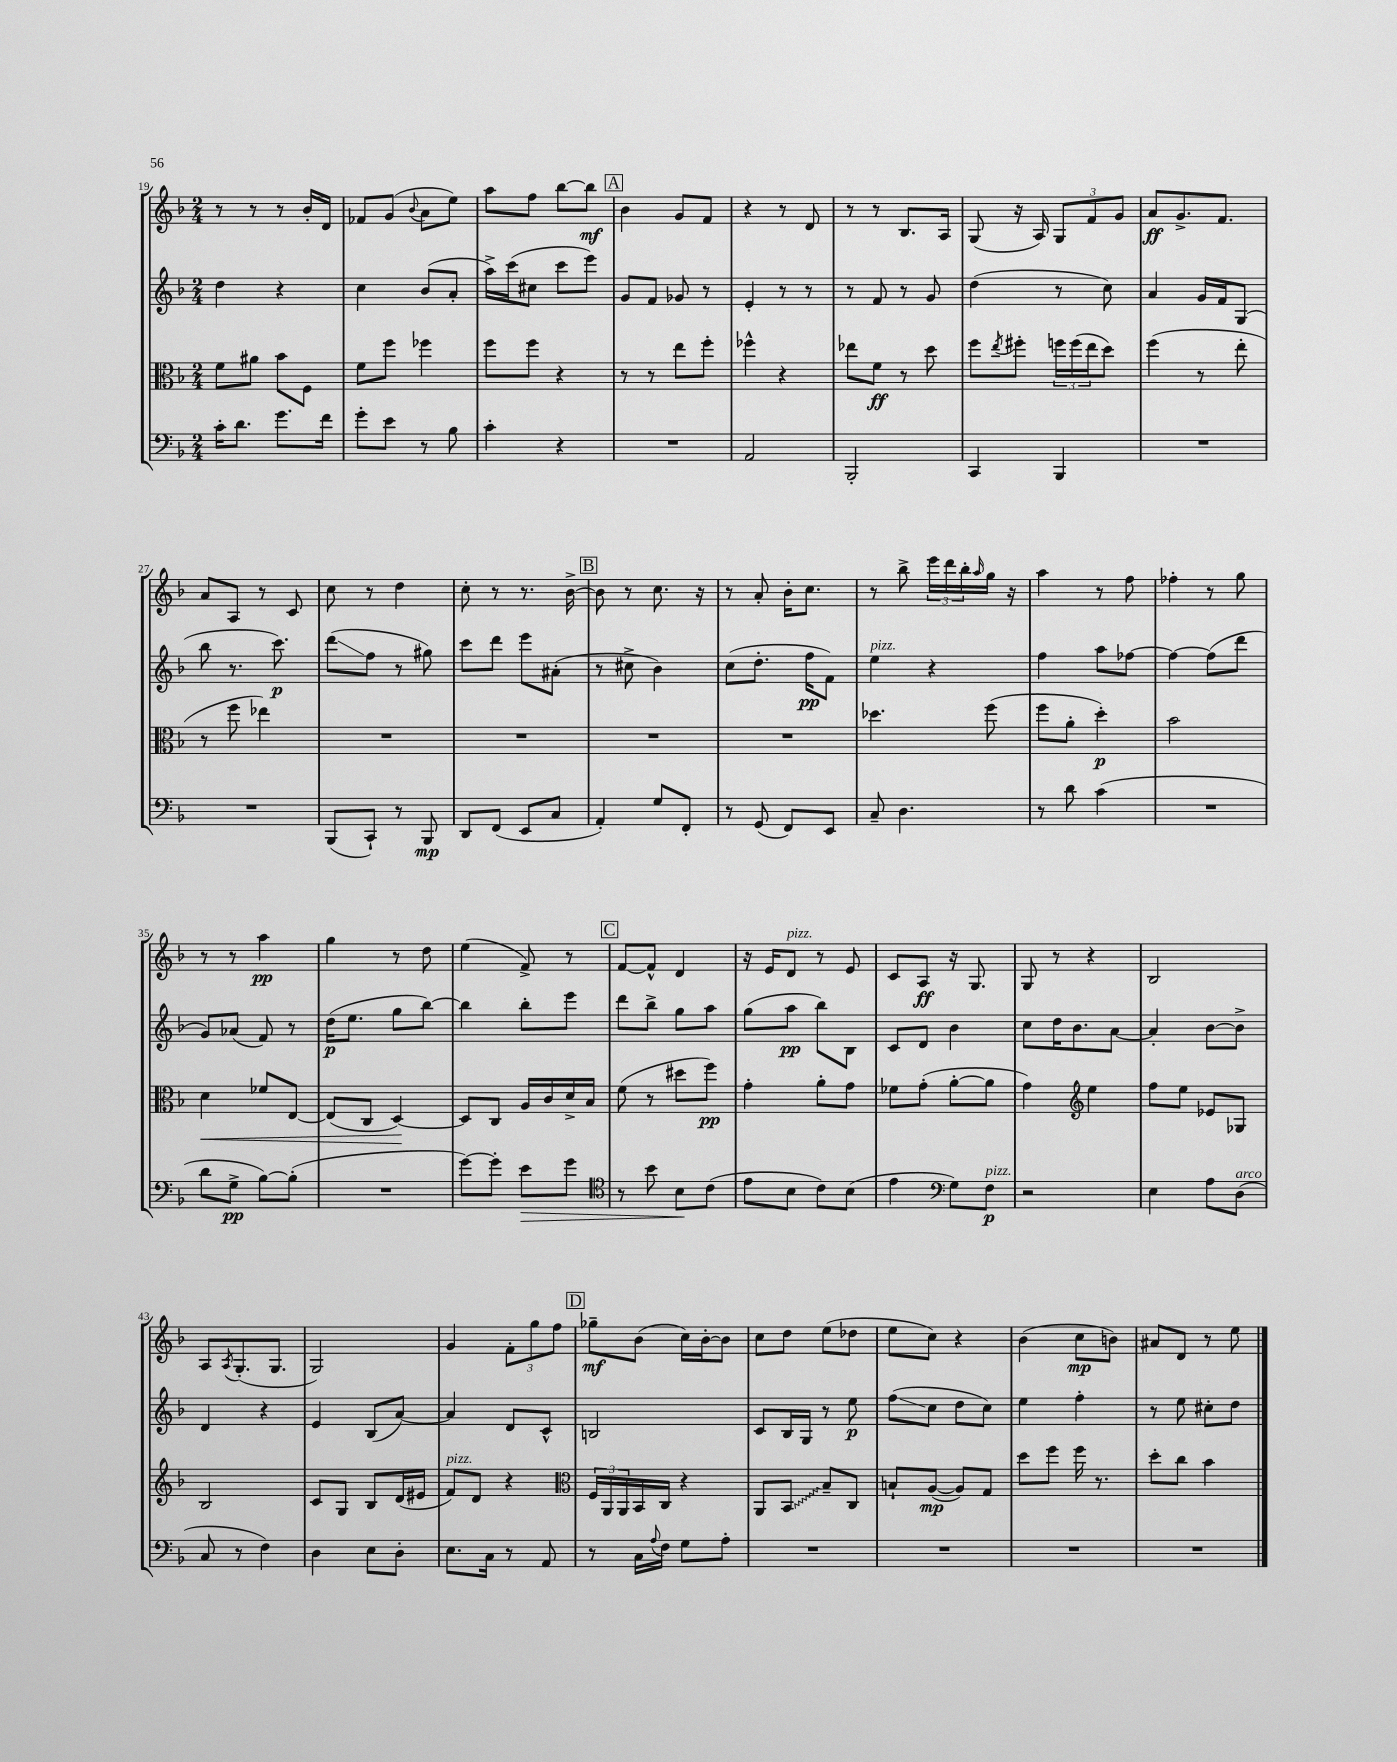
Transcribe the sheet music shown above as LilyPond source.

<<
\new StaffGroup <<
\new Staff = "s0" {
    \clef treble \key f \major \numericTimeSignature \time 2/4
    r8 r8 r8 bes'16-. d'16 |
    fes'8 g'8( \appoggiatura { bes'8 } a'8 e''8) |
    a''8 f''8 bes''8~ bes''8\mf |
    \mark \markup { \box "A" } bes'4 g'8 f'8 |
    r4 r8 d'8 |
    r8 r8 bes8. a16 |
    g8( r16 a16) \tuplet 3/2 { g8 f'8 g'8 } |
    a'8\ff g'8.-> f'8. |
    a'8 a8 r8 c'8 |
    c''8 r8 d''4 |
    c''8-. r8 r8. bes'16~-> |
    \mark \markup { \box "B" } bes'8 r8 c''8. r16 |
    r8 a'8-. bes'16-. c''8. |
    r8 bes''8-> \tuplet 3/2 { e'''16 d'''16 bes''16-. } \grace { a''16 } g''16 r16 |
    a''4 r8 f''8 |
    fes''4-. r8 g''8 |
    r8 r8 a''4\pp |
    g''4 r8 d''8 |
    e''4( f'8->) r8 |
    \mark \markup { \box "C" } f'8~ f'8-^ d'4 |
    r16 e'16 d'8^\markup { \italic "pizz." } r8 e'8 |
    c'8 a8\ff r16 g8. |
    g8 r8 r4 |
    bes2 |
    a8 \acciaccatura { a8 } g8.-.( g8. |
    g2) |
    g'4 \tuplet 3/2 { f'8-. g''8 f''8 } |
    \mark \markup { \box "D" } ges''8--\mf bes'8( c''16) bes'16~-. bes'8 |
    c''8 d''8 e''8( des''8 |
    e''8 c''8) r4 |
    bes'4( c''8\mp b'8) |
    ais'8 d'8 r8 e''8 \bar "|." |
}
\new Staff = "s1" {
    \clef treble \key f \major \numericTimeSignature \time 2/4
    d''4 r4 |
    c''4 bes'8( a'8-. |
    a''16->) c'''16( cis''8 c'''8 e'''8) |
    \mark \markup { \box "A" } g'8 f'8 ges'8 r8 |
    e'4-. r8 r8 |
    r8 f'8 r8 g'8 |
    d''4( r8 c''8) |
    a'4 g'16 f'16 g8( |
    bes''8 r8. c'''8.\p) |
    d'''8\glissando( f''8 r8 gis''8) |
    c'''8 d'''8 e'''8 ais'8-.( |
    \mark \markup { \box "B" } r8 cis''8-> bes'4) |
    c''8( d''8.-. f''16\pp f'8) |
    e''4^\markup { \italic "pizz." } r4 |
    f''4 a''8 fes''8~ |
    fes''4~ fes''8( d'''8 |
    g'8) aes'8( f'8) r8 |
    d''16\p( e''8. g''8 bes''8~) |
    bes''4 bes''8-. e'''8 |
    \mark \markup { \box "C" } d'''8 bes''8-> g''8 a''8 |
    g''8( a''8\pp bes''8) bes8 |
    c'8 d'8 bes'4 |
    c''8 d''16 bes'8. a'8~ |
    a'4-. bes'8~ bes'8-> |
    d'4 r4 |
    e'4 bes8( a'8~) |
    a'4 d'8 c'8-^ |
    \mark \markup { \box "D" } b2 |
    c'8 bes16 g16 r8 e''8\p |
    f''8\glissando( c''8 d''8 c''8) |
    e''4 f''4-. |
    r8 e''8 cis''8-. d''8 \bar "|." |
}
\new Staff = "s2" {
    \clef alto \key f \major \numericTimeSignature \time 2/4
    f'8 ais'8 bes'8 f8 |
    f'8 f''8 fes''4 |
    f''8 f''8 r4 |
    \mark \markup { \box "A" } r8 r8 e''8 f''8-. |
    fes''4-^ r4 |
    ees''8 f'8\ff r8 d''8 |
    f''8 \acciaccatura { e''8 } fis''8-. \tuplet 3/2 { f''16 f''16( e''16 } d''8) |
    f''4( r8 e''8-. |
    r8 f''8 ees''4) |
    R2 |
    R2 |
    \mark \markup { \box "B" } R2 |
    R2 |
    des''4. f''8( |
    f''8 a'8-. d''4-.\p) |
    bes'2 |
    d'4\< fes'8 e8~ |
    e8( c8 d4~\!) |
    d8 c8 a16 c'16 d'16-> bes16 |
    \mark \markup { \box "C" } f'8( r8 dis''8 f''8\pp) |
    g'4-. a'8-. g'8 |
    fes'8 g'8-.( a'8~-. a'8 |
    g'4) \clef treble e''4 |
    f''8 e''8 ees'8 ges8 |
    bes2 |
    c'8 g8 bes8 d'16( eis'16 |
    f'8^\markup { \italic "pizz." }) d'8 r4 |
    \mark \markup { \box "D" } \clef alto \tuplet 3/2 { f16 a,16 a,16 } bes,16 c16 r4 |
    a,8 \once \override Glissando.style = #'zigzag bes,8\glissando bes8-- c8 |
    b8-! a8~\mp( a8) g8 |
    d''8 f''8 f''16 r8. |
    d''8-. c''8 bes'4 \bar "|." |
}
\new Staff = "s3" {
    \clef bass \key f \major \numericTimeSignature \time 2/4
    c'16-. d'8. g'8. f'16 |
    g'8-. e'8 r8 bes8 |
    c'4-. r4 |
    \mark \markup { \box "A" } R2 |
    a,2 |
    bes,,2-. |
    c,4 bes,,4 |
    R2 |
    R2 |
    bes,,8( c,8-!) r8 bes,,8\mp |
    d,8 f,8( e,8 c8 |
    \mark \markup { \box "B" } a,4-.) g8 f,8-. |
    r8 g,8( f,8) e,8 |
    c8-- d4. |
    r8 d'8 c'4( |
    R2 |
    d'8 g8->\pp bes8~) bes8-.( |
    R2 |
    g'8~) g'8-. e'8\> g'8 |
    \mark \markup { \box "C" } \clef tenor r8 bes'8 bes8\! c'8( |
    e'8 bes8 c'8) bes8( |
    e'4 \clef bass g8) f8\p^\markup { \italic "pizz." } |
    r2 |
    e4 a8 d8^\markup { \italic "arco" }( |
    c8 r8 f4) |
    d4 e8 d8-. |
    e8. c16 r8 a,8 |
    \mark \markup { \box "D" } r8 c16 \appoggiatura { a8 } f16 g8 a8-. |
    R2 |
    R2 |
    R2 |
    R2 \bar "|." |
}
>>
>>
\layout { \context { \Score currentBarNumber = #19 } }
